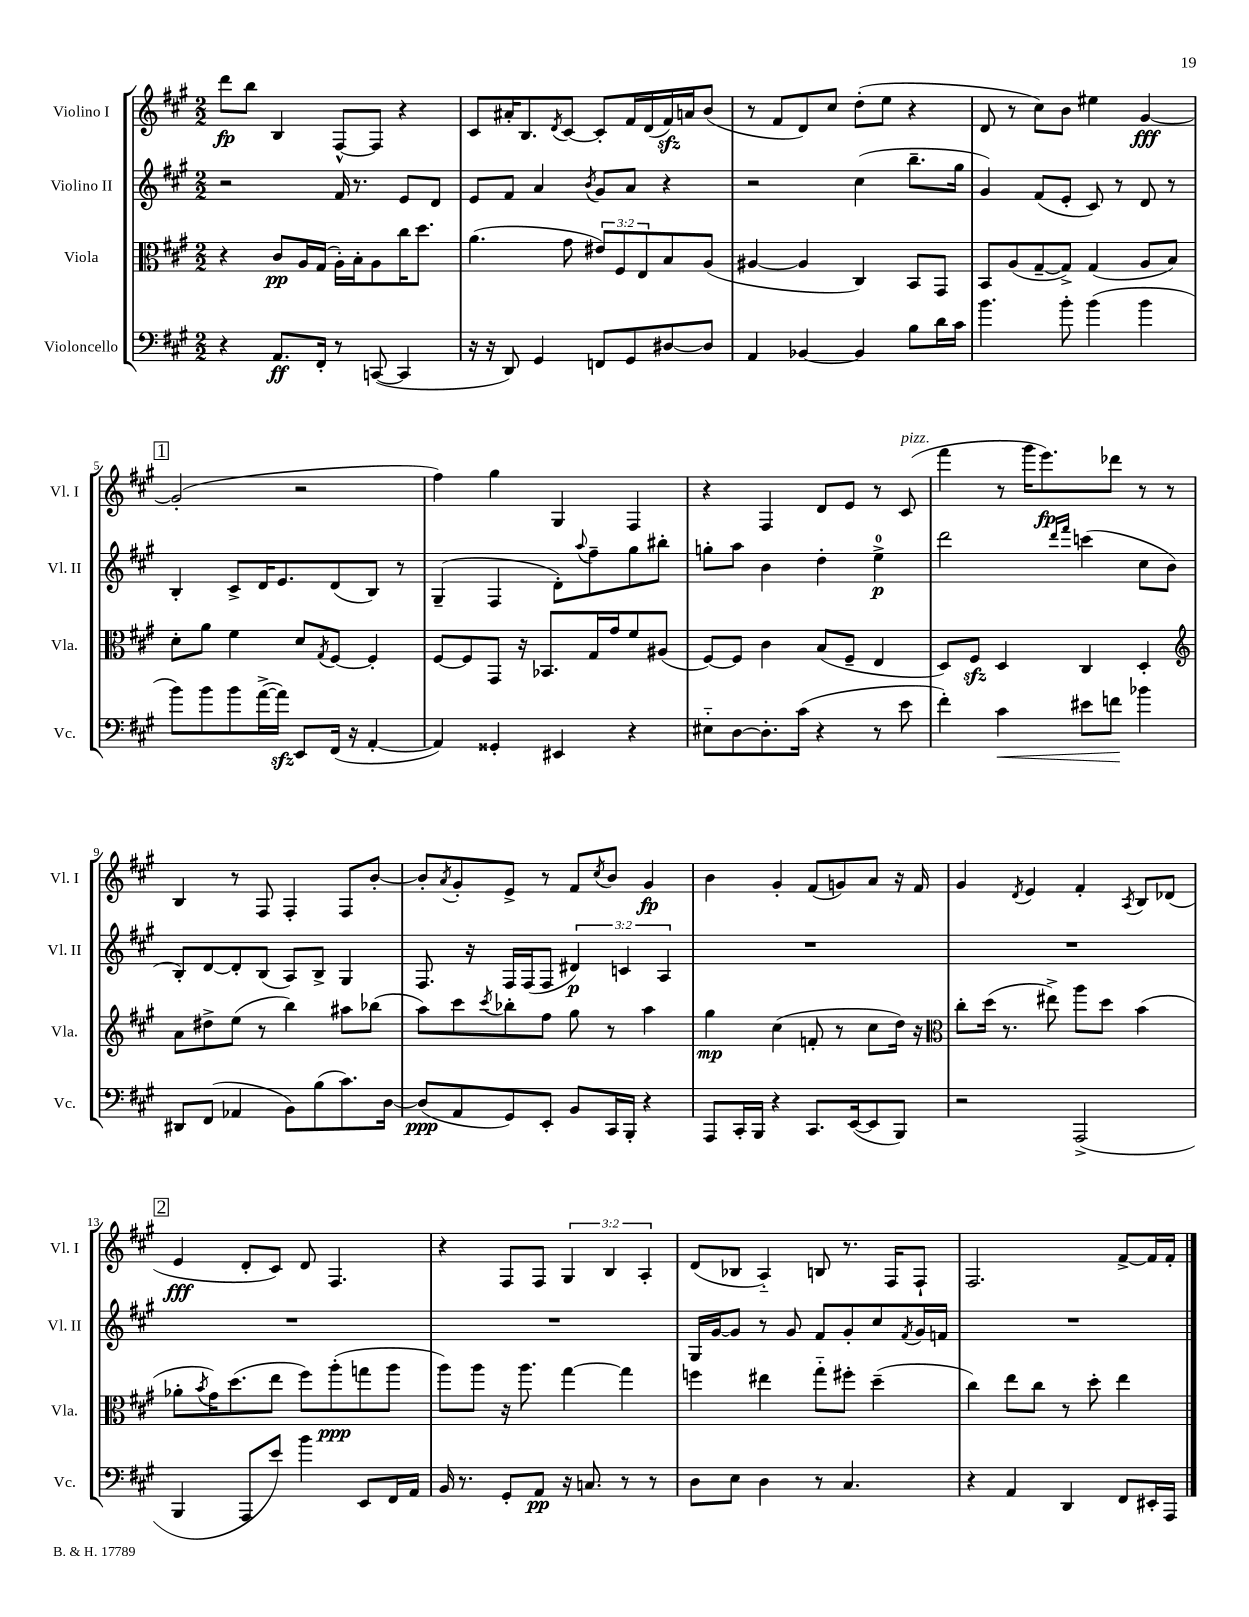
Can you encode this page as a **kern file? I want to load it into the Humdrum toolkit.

**kern	**kern	**kern	**kern
*staff4	*staff3	*staff2	*staff1
*clefF4	*clefC3	*clefG2	*clefG2
*k[f#c#g#]	*k[f#c#g#]	*k[f#c#g#]	*k[f#c#g#]
*M2/2	*M2/2	*M2/2	*M2/2
4r	4r	2r	8ddd\L
.	.	.	8bb\J
8.AA/L	8c#/L	.	4B/
.	16A/L	.	.
16FF#'/Jk	(16G#/JJ	.	.
8r	16A'\LL)	16f#/	[8F#^^/L
.	16B'\J	8.r	.
([8CC/	8A\	.	8F#/]J
4CC/]	16cc#\K	8e/L	4r
.	8.dd\J	.	.
.	.	8d/J	.
=	=	=	=
16r	(4.a\	8e/L	8c#/L
16r	.	.	.
8DD/)	.	8f#/J	16a#'/K
.	.	.	8.B/
4GG#/	.	4a/	.
.	.	.	8qd/
.	8g#\	.	[8c#/J
.	.	8qb/	.
8FF/L	12e#/L)	8g#/L	8c#'/]L
.	12F#/	.	.
8GG#/	.	8a/J	16f#/L
.	12E/	.	.
.	.	.	(16d/
[8D#/	8B/	4r	16f#/)
.	.	.	16a/J
8D#/]J	(8A/J	.	(8b/J
=	=	=	=
4AA/	[4A#/	2r	8r
.	.	.	8f#/L
[4BB-/	4A#/]	.	8d/)
.	.	.	8cc#/J
4BB-/]	4C#/)	(4cc#\	(8dd'\L
.	.	.	8ee\J
8B\L	8BB/L	8.bb~\L	4r
16d\L	8GG#/J	.	.
16c#\JJ	.	16gg#\Jk	.
=	=	=	=
4.b\	8BB/L	4g#/)	8d/
.	(8A/	.	8r
.	[8G#~/	(8f#/L	8cc#\L)
8b'\	8G#^/]J)	8e'/J	8b\J
(4b\	(4G#/	8c#/)	4ee#\
.	.	8r	.
4b\	8A/L	8d/	[4g#/
.	8B/J)	8r	.
=	=	=	=
8b\L)	8d'\L	4B'/	(2g#'/]
8b\	8a\J	.	.
8b\	4f#\	8c#^/L	.
([16a^\L	.	16d/K	.
16a\]JJ)	.	8.e/	.
8EE/L	8d/L	.	2r
.	8qG#/	.	.
(16FF#/Jk	[8F#/J	(8d/	.
16r	.	.	.
[4AA'/	4F#'/]	8B/J)	.
.	.	8r	.
=	=	=	=
4AA/])	[8F#/L	(4G#~/	4ff#\)
.	8F#/]	.	.
4GG##'/	8GG#/J	4F#/	4gg#\
.	16r	.	.
.	8.BB-/L	.	.
4EE#/	.	8d'\L)	4G#/
.	.	8qqaa/	.
.	16G#/L	8ff#~\	.
.	16g#/J	.	.
4r	8f#/	8gg#\	4F#/
.	(8A#/J	8bb#'\J	.
=	=	=	=
8E#'~\L	[8F#/L)	8gg'\L	4r
[8D\	8F#/]J	8aa\J	.
8.D'\]	4c#\	4b\	4F#/
(16c#\Jk	.	.	.
4r	(8B/L	4dd'\	8d/L
.	8F#~/J	.	8e/J
8r	4E/	4ee^\	8r
8e\	.	.	(8c#/
=	=	=	=
4f#'\)	8D/L)	2ddd\	4fff#\
.	8F#/J	.	.
4c#\	4D/	.	8r
.	.	.	16ggg#\LK
.	.	.	8.eee\)
.	.	16qqddd/LL	.
.	.	16qqfff#/JJ	.
8e#\L	4C#/	(4ccc\	.
8f\J	.	.	8ddd-\J
4b-\	4D'/	8cc#\L	8r
.	.	8b\J	8r
=	=	=	=
*	*clefG2	*	*
8DD#/L	8a\L	8B'/L)	4B/
(8FF#/J	8dd#^\	[8d/	.
4AA-/	(8ee\J	8d'/]	8r
.	8r	(8B/J	8F#/
8BB\L)	4bb\)	8A/L)	4F#'/
(8B\	.	8B^/J	.
8.c#\)	8aa#\L	4G#/	8F#/L
.	(8bb-\J	.	[8b'/J
[16D\Jk	.	.	.
=	=	=	=
(8D/]L	8aa\L)	8.F#/	8b'/]L
.	.	.	8qa/
8AA/	8ccc#\	.	8g#'/
.	.	16r	.
.	8qccc#/	.	.
8GG#/)	8bb-'\	16F#/LL	8e^/J
.	.	(16F#/J	.
8EE'/J	8ff#\J	8F#/J	8r
8BB/L	8gg#\	6d#/)	8f#/L
.	.	.	8qcc#/
16CC#/L	8r	.	8b/J
.	.	6c/	.
16BBB'/JJ	.	.	.
4r	4aa\	.	4g#/
.	.	6A/	.
=	=	=	=
8AAA/L	4gg#\	1r	4b\
16CC#'/L	.	.	.
16BBB/JJ	.	.	.
4r	(4cc#\	.	4g#'/
8.CC#/L	8f'/	.	(8f#/L
.	8r	.	8g/)
([16EE/k	.	.	.
8EE/]	8cc#\L	.	8a/J
8BBB/J)	16dd\Jk)	.	16r
.	16r	.	16f#/
=	=	=	=
*	*clefC3	*	*
2r	8cc#'\L	1r	4g#/
.	(16dd\Jk	.	.
.	8.r	.	.
.	.	.	8qd/
.	.	.	4e/
.	8ee#^\)	.	.
(2AAA^/	8aa\L	.	4f#'/
.	8dd\J	.	.
.	.	.	8qA/
.	(4b\	.	8B/L
.	.	.	(8d-/J
=	=	=	=
4BBB/	8a-'\L	1r	4e/
.	8qb/	.	.
.	16g#\K)	.	.
.	(8.dd\	.	.
8AAA/L	.	.	8d'/L
8e/J)	8ee\J	.	8c#/J)
4b\	8ff#\L)	.	8d/
.	(8aa'\	.	4.F#/
8EE/L	8gg\	.	.
16FF#/L	8aa\J	.	.
16AA/JJ	.	.	.
=	=	=	=
16BB/	8aa\L)	1r	4r
8.r	.	.	.
.	8aa\J	.	.
8GG#'/L	16r	.	8F#/L
.	8.aa\	.	.
8AA/J	.	.	8F#/J
16r	[4gg#\	.	6G#/
8.C/	.	.	.
.	.	.	6B/
8r	4gg#\]	.	.
.	.	.	6A'/
8r	.	.	.
=	=	=	=
8D\L	4ff\	16G#/LL	(8d/L
.	.	[16g#/J	.
8E\J	.	8g#/]J	8B-/J
4D\	4ee#\	8r	4A'~/)
.	.	8g#/	.
8r	8gg#'~\L	8f#/L	8B/
4.C#/	8ff#'\J	8g#'/	8.r
.	(4dd~\	8cc#/	.
.	.	.	16F#/LK
.	.	8qf#/	.
.	.	16g#/L	8F#`/J
.	.	16f/JJ	.
=	=	=	=
4r	4cc#\)	1r	2.F#/
4AA/	8ee\L	.	.
.	8cc#\J	.	.
4DD/	8r	.	.
.	8dd'\	.	.
8FF#/L	4ee\	.	[8f#^/L
16EE#'/L	.	.	16f#/]L
16AAA/JJ	.	.	16f#'/JJ
==	==	==	==
*-	*-	*-	*-
